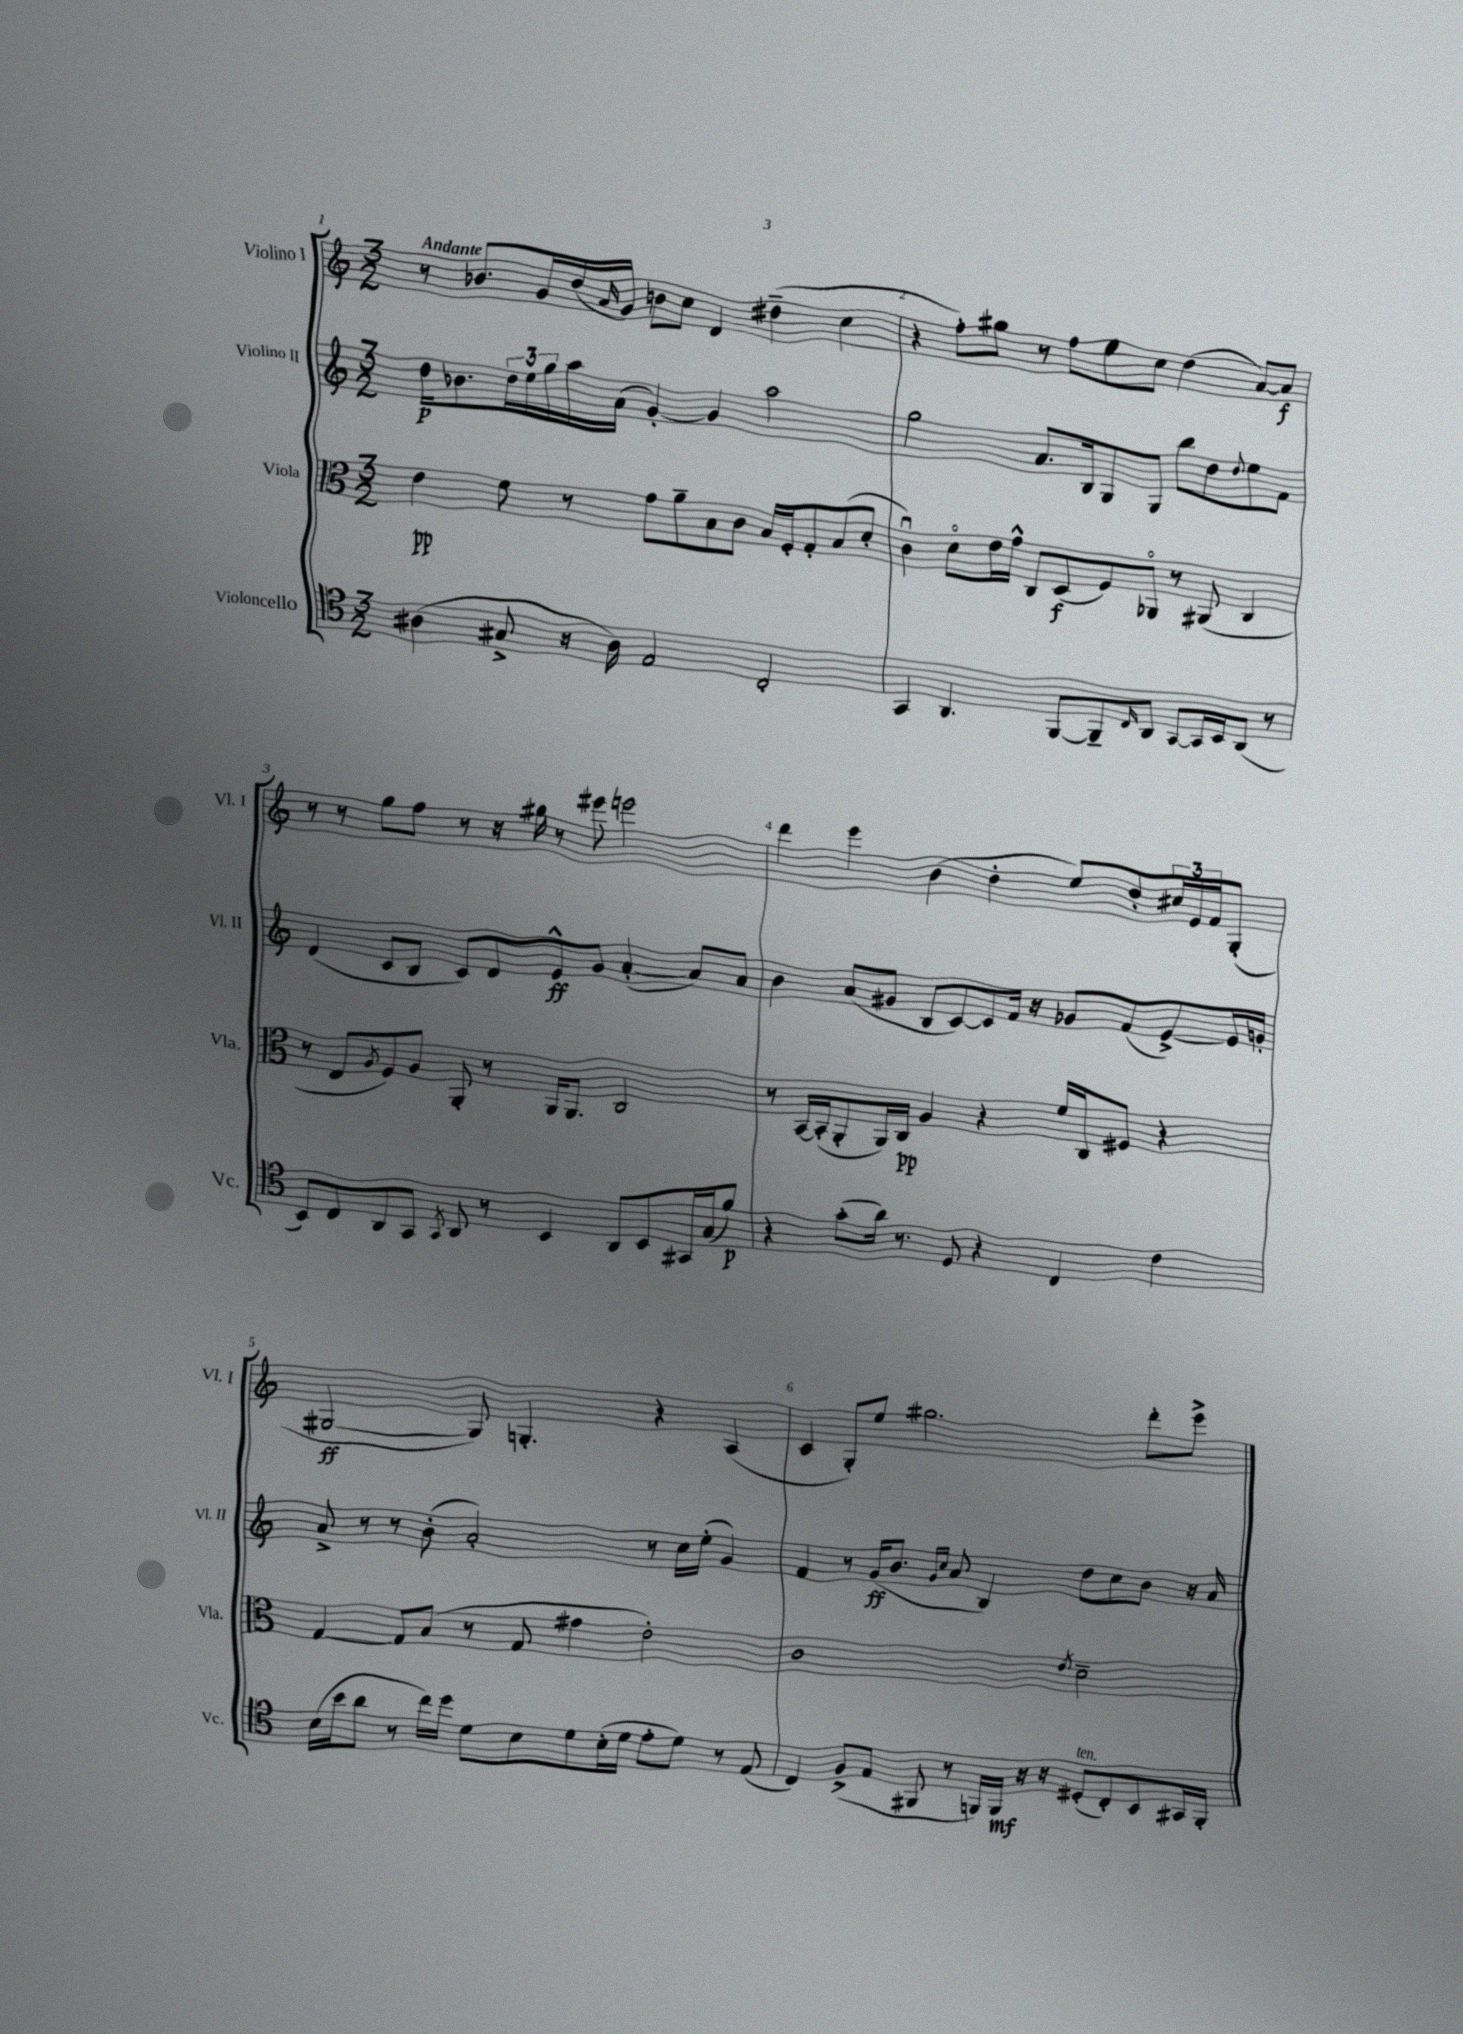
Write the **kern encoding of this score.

**kern	**kern	**kern	**kern
*staff4	*staff3	*staff2	*staff1
*clefC4	*clefC3	*clefG2	*clefG2
*k[]	*k[]	*k[]	*k[]
*M3/2	*M3/2	*M3/2	*M3/2
(4A#	4e	16dd	8r
.	.	8.b-	.
.	.	.	8.b-
8G#^	8f	24dd	.
.	.	24ee	.
.	.	.	16g
.	.	24gg	.
16r	8r	16aa	(16dd
.	.	.	16qqa
16A#)	.	(16a	16g)
2E	8g	[4g')	8b
.	8a~	.	8cc
.	8B	4g]	4d
.	8c	.	.
2C'	16B	2aa	(4dd#~
.	16F'	.	.
.	8G'	.	.
.	(8B	.	4cc
.	8d'	.	.
=	=	=	=
4GG	4cu)	2gg	4r
4.AA	8do	.	8ff')
.	16e	.	8gg#
.	16g^^	.	.
.	8C	8.a	8r
[8FF	(8D	.	8ff
.	.	16B	.
8FF~]	8F)	8G	8ee
16qqC	.	.	.
8AA	8AA-o	8G	8cc
[8GG	8r	8bb	(4dd
16GG]	(8AA#	8dd	.
16BB	.	.	.
.	.	8qqdd	.
(8AA	4C	8ee	[8a)
8r	.	8f	8a]
=	=	=	=
8BB)	8r	(4d	8r
8C	8E	.	8r
.	8qA	.	.
8AA	8F)	8c	8gg
8GG	8A	8B	8ff
8qGG	.	.	.
8AA	8AA'	8c)	8r
8r	8r	8d	16r
.	.	.	16gg#
4BB	16AA	8e^^	8r
.	8.AA	.	.
.	.	8g	8eee#
8AA	2C	([4a'	2eee
8BB	.	.	.
16GG#	.	8a])	.
(16G	.	.	.
8f)	.	8a	.
=	=	=	=
4r	8r	4b	4ddd
.	[16BB	.	.
.	(16BB']	.	.
(8g'	8AA'	(8a	4eee
16a)	16AA)	8g#	.
8.r	16C	.	.
.	4A	8B	(4b
8D	.	[8c)	.
4r	4r	8c]	4dd'
.	.	16f	.
.	.	16r	.
4C	16f	8g-	8ee)
.	16C	.	.
.	8F#	(8f	8dd'
4c	4r	[8e^)	24cc#
.	.	.	24e
.	.	.	24f
.	.	16e]	(8G'
.	.	16g'	.
=	=	=	=
(16B	[4G	8a^	[2G#
16b	.	.	.
8a	.	8r	.
8r	8G]	8r	.
16cc)	(8B	(8b'	.
16dd	.	.	.
8d	8r	2a')	8G#])
8B	8G	.	4.G'
8d	4g#	.	.
(16B'	.	.	.
16d	.	.	.
8e'	2e')	8r	4r
8d)	.	16cc	.
.	.	(16ee'	.
8r	.	4g)	(4A
(8E	.	.	.
=	=	=	=
4C)	1c	4f	4c
(8F^	.	8r	8G')
8E	.	(16g	8ee
.	.	8.b	.
8FF#	.	.	2.gg#
.	.	16qqg	.
.	.	16qqcc	.
8r	.	8a	.
16FF)	.	4B)	.
16FF	.	.	.
16r	.	.	.
16r	.	.	.
.	8qe	.	.
(8D#'	2d~	8dd	.
8C')	.	8cc	.
8BB	.	8b	8ddd'
16GG#	.	16r	8eee^
16FF'	.	16a	.
==	==	==	==
*-	*-	*-	*-
